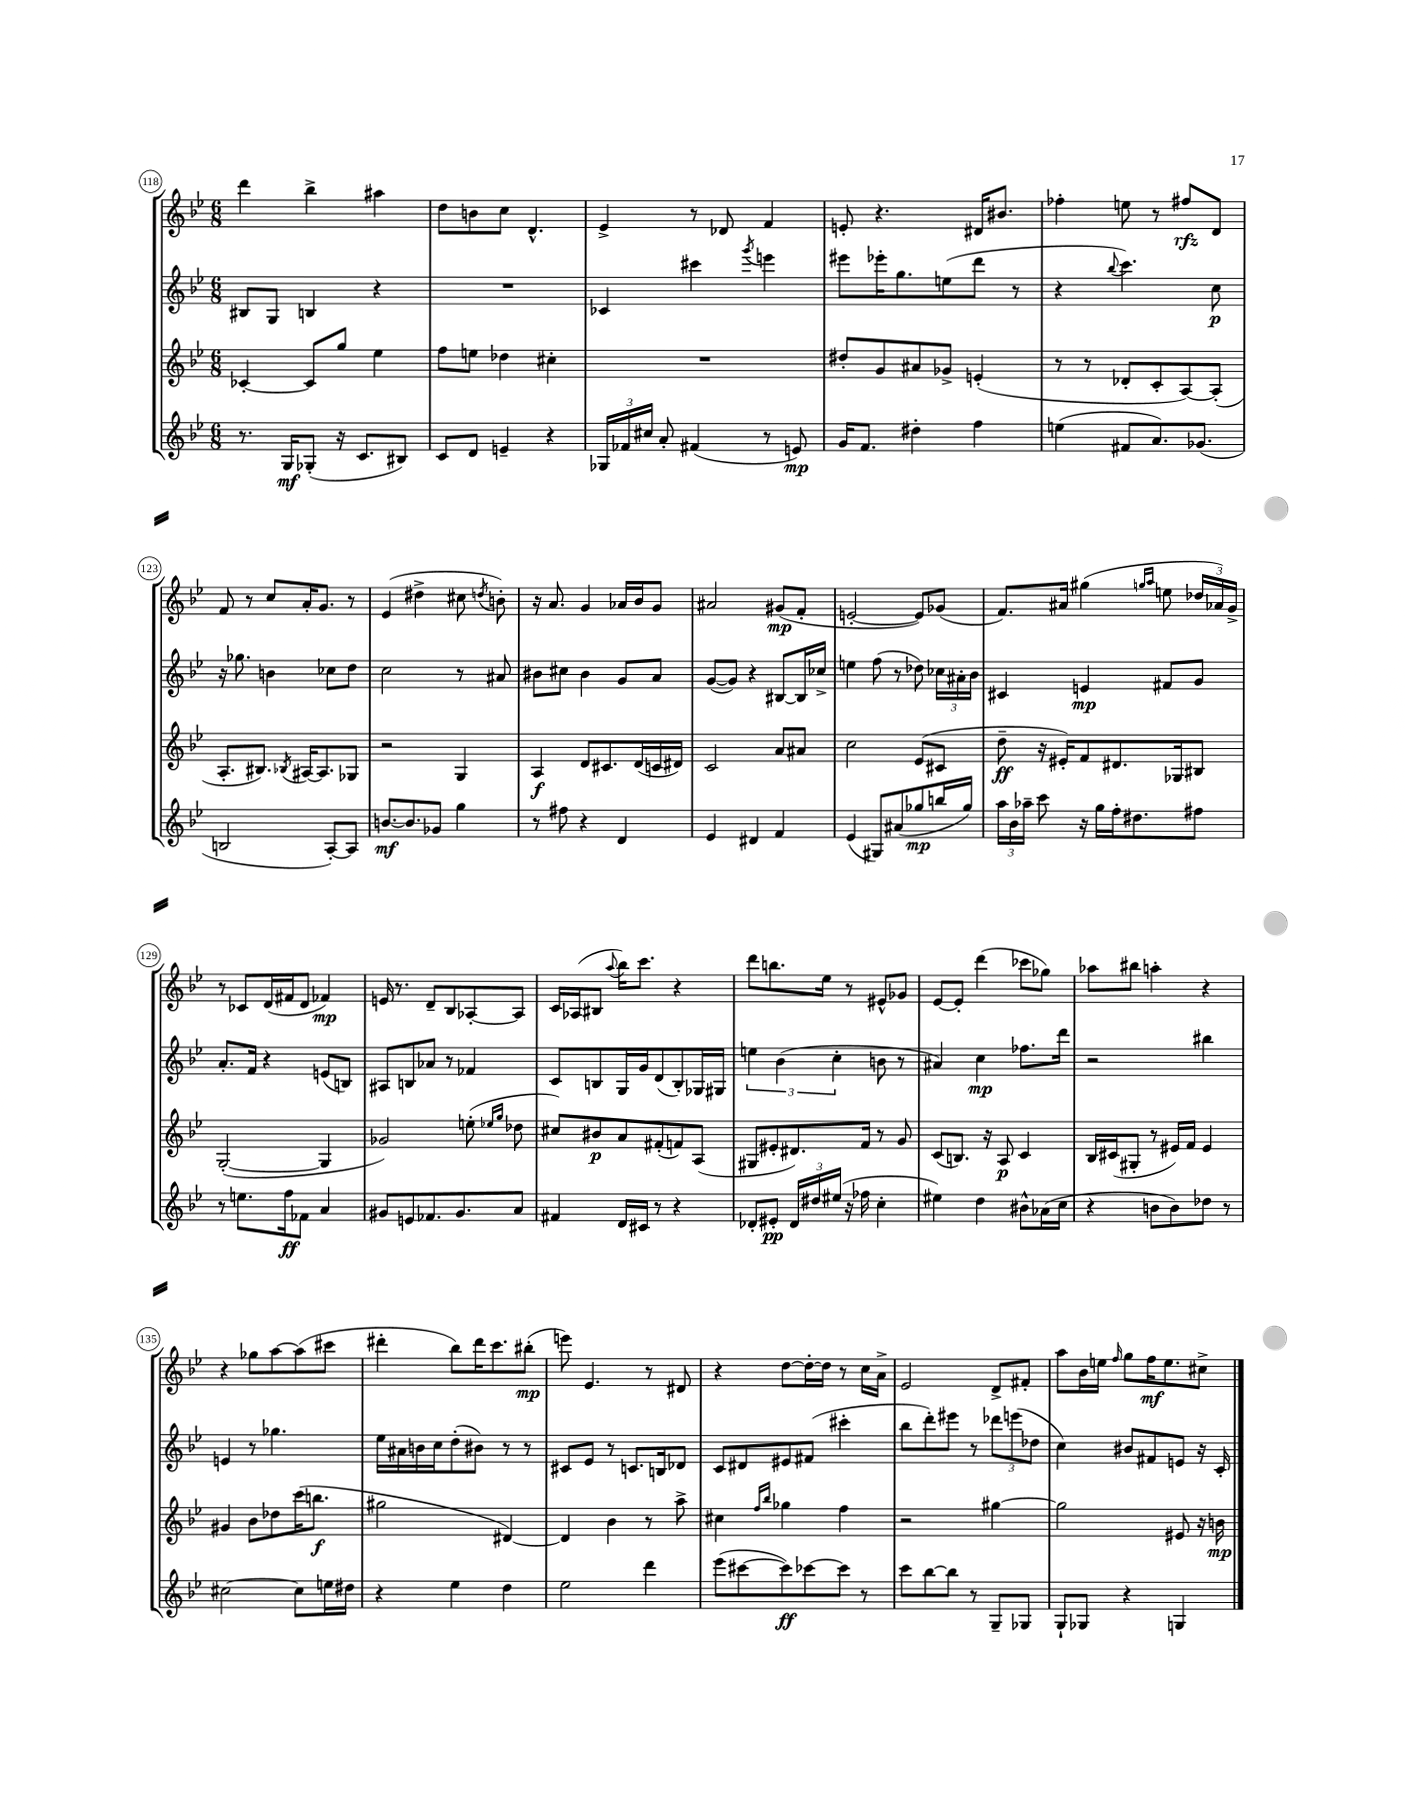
<<
\new StaffGroup <<
\new Staff = "s0" {
    \clef treble \key bes \major \numericTimeSignature \time 6/8
    \autoBeamOff d'''4 bes''4-> ais''4 |
    d''8[ b'8 c''8] d'4.-^ |
    ees'4-> r8 des'8 f'4 |
    e'8-. r4. dis'16[ bis'8.] |
    fes''4-. e''8 r8 fis''8[\rfz d'8] |
    f'8 r8 c''8[ a'16-. g'8.] r8 |
    ees'4( dis''4-> cis''8 \acciaccatura { d''8 } b'8-.) |
    r16 a'8. g'4 aes'16[ bes'16 g'8] |
    ais'2 gis'8[\mp( f'8]-. |
    e'2~-. e'8[) ges'8]( |
    f'8.[) ais'16] gis''4( \grace { g''16[ a''16] } e''8 \tuplet 3/2 { des''16[ aes'16) g'16]-> } |
    r8 ces'8[ d'16( fis'16 d'8] fes'4\mp) |
    e'16 r8. d'8[-- bes8 aes8~-. aes8] |
    c'16[ aes16( bis8] \appoggiatura { a''8 } bes''16[) c'''8.] r4 |
    d'''8[ b''8. ees''16] r8 eis'8[-^ ges'8] |
    ees'8[~ ees'8]-. d'''4( ces'''8[ ges''8]) |
    aes''8[ bis''8] a''4-. r4 |
    r4 ges''8[ a''8~ a''8( cis'''8] |
    dis'''4-. bes''8[) dis'''16 c'''8. bis''8]-.\mp( |
    e'''8) ees'4. r8 dis'8 |
    r4 d''8[~ d''16~-. d''16] r8 c''16[ a'16]-> |
    ees'2 d'8[-> fis'8]-. |
    a''8[ bes'16 e''16] \grace { f''16 } g''8[ f''16\mf e''8. cis''8]-> \bar "|." |
}
\new Staff = "s1" {
    \clef treble \key bes \major \numericTimeSignature \time 6/8
    \autoBeamOff bis8[ g8] b4 r4 |
    R2. |
    ces'4 cis'''4 \acciaccatura { g'''8 } e'''4 |
    eis'''8[ ees'''16-. g''8. e''8( d'''8] r8 |
    r4 \appoggiatura { bes''8 } c'''4.) c''8\p |
    r16 ges''8. b'4 ces''8[ d''8] |
    c''2 r8 ais'8 |
    bis'8[ cis''8] bis'4 g'8[ a'8] |
    g'8[~( g'8]) r4 bis8[~ bis16 ces''16]-> |
    e''4 f''8( r8 des''8) \tuplet 3/2 { ces''16[ ais'16-. bes'16] } |
    cis'4 e'4\mp fis'8[ g'8] |
    a'8.[-. f'16] r4 e'8[( b8]) |
    ais8[ b8 aes'8] r8 fes'4 |
    c'8[ b8 g16 g'16 d'8( b8-.) ges16 gis16] |
    \tuplet 3/2 { e''4 bes'4( c''4-. } b'8 r8 |
    ais'4) c''4\mp fes''8.[ d'''16] |
    r2 bis''4 |
    e'4 r8 ges''4. |
    ees''16[ ais'16 b'16 c''16 d''8-.( bis'8]) r8 r8 |
    cis'8[ ees'8] r8 c'8.[ b16 des'8] |
    c'8[ dis'8 eis'8 fis'8]( cis'''4-. |
    bes''8[ d'''8-.) eis'''8] r8 \tuplet 3/2 { des'''8[ e'''8( des''8] } |
    c''4) bis'8[ fis'8 e'8] r16 c'16-. \bar "|." |
}
\new Staff = "s2" {
    \clef treble \key bes \major \numericTimeSignature \time 6/8
    \autoBeamOff ces'4~-. ces'8[ g''8] ees''4 |
    f''8[ e''8] des''4 cis''4-. |
    R2. |
    dis''8[-. g'8 ais'8 ges'8]-> e'4-.( |
    r8 r8 des'8[-. c'8-. a8~) a8]-.( |
    a8.[-. bis8.]) \acciaccatura { bes8 } ais16[~ ais8. ges8] |
    r2 g4 |
    a4\f d'8[ cis'8. d'16( c'16 dis'16]) |
    c'2 a'8[ ais'8] |
    c''2 ees'8[( cis'8] |
    d''8--\ff r16 eis'16[-.) f'8 dis'8. ges16 bis8] |
    g2~-.( g4 |
    ges'2) e''8-.( \grace { ees''16[ g''16] } des''8 |
    cis''8[) bis'8\p a'8 fis'8-.( f'8) a8]( |
    gis8[ eis'8-. dis'8.) f'16] r8 g'8 |
    c'8[( b8.]) r16 a8\p c'4 |
    bes16[ cis'16( gis8]-. r8 eis'16[) f'16] eis'4 |
    gis'4 bes'8[ des''8 c'''16( b''8.]\f |
    gis''2 dis'4~) |
    dis'4 bes'4 r8 a''8-> |
    cis''4 \grace { f''16[ bes''16] } ges''4 f''4 |
    r2 gis''4~ |
    gis''2 eis'8 r16 b'16\mp \bar "|." |
}
\new Staff = "s3" {
    \clef treble \key bes \major \numericTimeSignature \time 6/8
    \autoBeamOff r8. g16[\mf ges8]-.( r16 c'8.[ bis8]) |
    c'8[ d'8] e'4-- r4 |
    \tuplet 3/2 { ges16[ fes'16 cis''16] } a'8-. fis'4( r8 e'8\mp) |
    g'16[ f'8.] dis''4-. f''4 |
    e''4( fis'8[ a'8.) ges'8.]( |
    b2 a8[~-.) a8] |
    b'8.[~\mf b'8. ges'8] g''4 |
    r8 fis''8 r4 d'4 |
    ees'4 dis'4 f'4 |
    ees'4( gis8[) ais'8( ges''8\mp b''16 ges''16]) |
    \tuplet 3/2 { a''16[ bes'16 aes''16]-- } c'''8 r16 g''16[ f''16-. dis''8. fis''8] |
    r8 e''8.[ f''16\ff fes'8] a'4 |
    gis'8[ e'8 fes'8. gis'8. a'8] |
    fis'4 d'16[ cis'16] r8 r4 |
    des'8[-. eis'8]-.\pp \tuplet 3/2 { des'16[ dis''16 eis''16]( } r16 fes''16 c''4-. |
    eis''4) d''4 bis'8[-^ aes'16( c''16] |
    r4 b'8[ b'8) des''8] r8 |
    cis''2~ cis''8[ e''16 dis''16] |
    r4 ees''4 d''4 |
    ees''2 d'''4 |
    ees'''8[( cis'''8~ cis'''8\ff) ces'''8~ ces'''8] r8 |
    c'''8[ bes''8~ bes''8] r8 g8[-- ges8] |
    g8[-! ges8] r4 g4 \bar "|." |
}
>>
>>
\layout { \context { \Score currentBarNumber = #118 \override BarNumber.stencil = #(make-stencil-circler 0.1 0.3 ly:text-interface::print) } }
